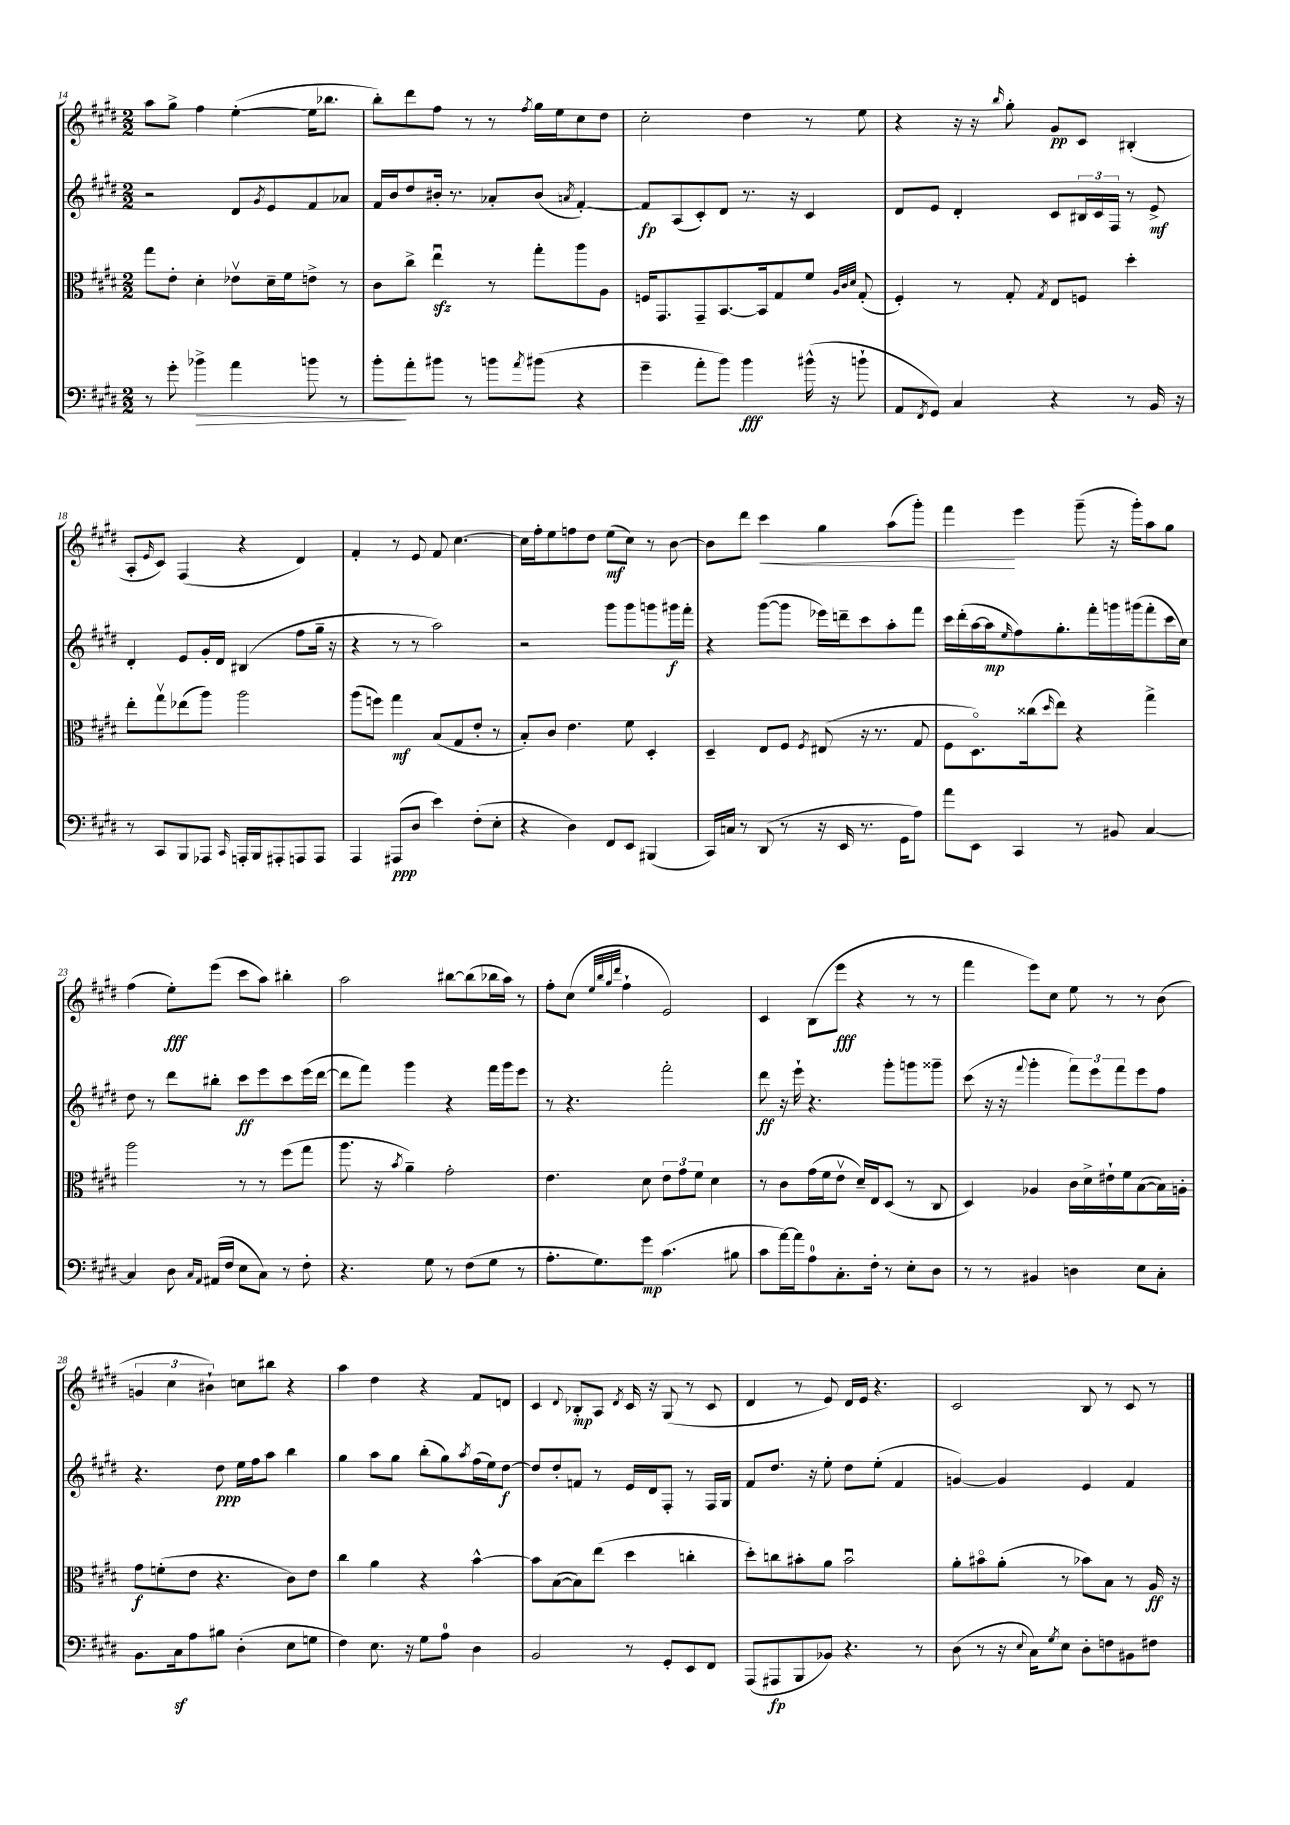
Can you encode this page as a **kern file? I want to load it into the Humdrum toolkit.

**kern	**kern	**kern	**kern
*staff4	*staff3	*staff2	*staff1
*clefF4	*clefC3	*clefG2	*clefG2
*k[f#c#g#d#]	*k[f#c#g#d#]	*k[f#c#g#d#]	*k[f#c#g#d#]
*M2/2	*M2/2	*M2/2	*M2/2
8r	8gg#\L	2r	8aa\L
8g#'\	8e'\J	.	8gg#^\J
4b-^\	4d#'\	.	4ff#\
4a\	8e-v\L	8d#/L	([4ee'\
.	.	8qg#/	.
.	16d#~\L	8e/	.
.	16f#\J	.	.
8b\	8e^\J	8f#/	16ee\]LK
.	.	.	8.bb-\J
8r	8r	8a-/J	.
=	=	=	=
8b'\L	8c#\L	16f#/LL	8bb'\L)
.	.	16b/J	.
8a'\	8cc#^\J	8dd#/	8ddd#\
8b#\J	4eeu\	16b#'/Jk	8ff#\J
.	.	8.r	.
8r	.	.	8r
8b\L	8r	8a-'/L	8r
8qa/	.	.	8qff#/
(8b#\J	8gg#'\L	(8b#/J	16gg#\LL
.	.	.	16ee\J
.	.	8qa/	.
4r	8aa\	[4f#'/)	8cc#\
.	8A\J	.	8dd#\J
=	=	=	=
4g#~\	16F/LK	8f#/]L	2cc#'\
.	8.GG#/	.	.
.	.	(8A/	.
8a'\L	8GG#~/	8c#'/)	.
8b\J)	[8.BB/	8d#/J	.
4b\	.	8.r	4dd#\
.	16BB/]k	.	.
.	8G#/	.	.
.	.	16r	.
(16b#^^\	8f#/J	4c#/	8r
16r	.	.	.
.	32qqA/LLL	.	.
.	32qqc#/	.	.
.	32qqd#/JJJ	.	.
8b`\	(8G#'/	.	8ee\
=	=	=	=
8AA/L	4F#'/)	8d#/L	4r
8qFF#/	.	.	.
8GG#/J)	.	8e/J	.
4C#/	8r	4d#'/	16r
.	.	.	16r
.	.	.	16qqbb/
.	8G#'/	.	8gg#'\
.	8qG#/	.	.
4r	8E/L	8c#/L	8g#/L
.	8F/J	24B#/L	8c#/J
.	.	24c#/	.
.	.	24F#/JJ	.
8r	4dd#'\	8r	(4B#'/
16BB/	.	8e^/	.
16r	.	.	.
=	=	=	=
8r	8ee'\L	4d#'/	8A'/L
.	.	.	16qqe/
8CC#/L	8gg#v\	.	8c#/J)
8BBB/	(8ee-\	8e/L	(4F#/
8AAA-/J	8aa\J)	16g#'/L	.
.	.	16d#/JJ	.
16qqCC#/	.	.	.
16AAA'/LL	2aa\	(4B#/	4r
16BBB/J	.	.	.
8AAA#'/	.	.	.
8AAA/	.	8ff#\L	4d#/)
8AAA/J	.	16gg#~\Jk	.
.	.	16r	.
=	=	=	=
4AAA/	(8aa\L	4r	4f#'/
.	8ff\J)	.	.
(8AAA#/L	4gg#\	8r	8r
8D#/J	.	8r	8e/
4e\)	(8B/L	2aa\)	8f#/
.	8G#/	.	[4.cc#\
(8F#'\L	8e'/J	.	.
8E'\J	8r	.	.
=	=	=	=
4r	8B'/L)	2r	16cc#\]LL
.	.	.	16ff#'\J
.	8c#/J	.	8ee\
4D#\)	4.e\	.	8ff\
.	.	.	8dd#\J
8FF#/L	.	8ggg#\L	(8ee\L
8EE/J	8f#\	8ggg#\	8cc#\J)
(4BBB#/	4D#'/	8ggg\	8r
.	.	16ggg#\L	[8b\
.	.	16fff#'\JJ	.
=	=	=	=
16CC#/LL)	4D#~/	4r	8b\]L
16C/JJ	.	.	.
8r	.	.	8ddd#\J
(8DD#/	8E/L	([8ggg#\L	4ccc#\
8r	8F#/J	8ggg#\]J	.
.	8qF#/	.	.
16r	(8E#/	16eee-\LL)	4gg#\
16EE/	.	16ddd~\J	.
8.r	16r	8ccc#\	.
.	8.r	.	.
.	.	8aa'\	(8aa\L
16GG#\LK	.	.	.
8A\J)	8G#/	8fff#\J	8ggg#'\J)
=	=	=	=
8a\L	8F#\L	16ccc#\LL	4fff#\
.	.	(16ddd#'\	.
8EE\J	8.D#o\)	[16aa\	.
.	.	16aa\]J	.
.	.	16qqee/	.
4CC#/	.	8ff#\)	4eee\
.	(16cc##\k	.	.
.	16qqdd#/	.	.
.	8ee\J)	8.gg#'\	.
8r	4r	.	(8ggg#~\
.	.	16fff#'\L	.
8BB#/	.	16ggg\	16r
.	.	(16ggg#\J	16ggg#'\LK)
[4C#/	4gg#^\	8fff#'\	8aa\
.	.	16ccc#\L	8gg#\J
.	.	16cc#\JJ)	.
=	=	=	=
4C#/]	2aa\	8dd#\	(4ff#\
.	.	8r	.
8D#\	.	8ddd#\L	8ee'\L)
16qqC#/LL	.	.	.
16qqAA/JJ	.	.	.
(16AA#/LL	.	8bb#'\J	(8eee\J
16F#/JJ	.	.	.
8E\L	8r	8ccc#\L	8ccc#\L
8C#\J)	8r	8eee\	8aa\J)
8r	(8ff#\L	8ccc#\	4bb#'\
8F#'\	8gg#\J	(16eee\L	.
.	.	[16ddd#\JJ	.
=	=	=	=
4.r	8.aa\	8ddd#\]L	2aa\
.	.	8fff#\J)	.
.	16r	.	.
.	8qb/	.	.
.	4a~\)	4ggg#\	.
8G#\	.	.	.
8r	2g#'\	4r	[8bb#\L
(8F#\L	.	.	(8bb#\]
8G#\J	.	16fff#\LL	16bb-\L
.	.	16ggg#\J	16aa\JJ)
8r	.	8eee\J	8r
=	=	=	=
8.A'\L	4.e\	8r	8ff#'\L
.	.	4.r	(8cc#\J
8.G#\)	.	.	.
.	.	.	32qqee/LLL
.	.	.	32qqbb/
.	.	.	32qqgg#/
.	.	.	32qqddd#/JJJ
.	.	.	4ff#`\
8g#\J	8d#\	.	.
(4.c#\	12e\L	2fff#'\	2e/)
.	12g#\	.	.
.	12f#\J	.	.
.	4d#\	.	.
8B#\	.	.	.
=	=	=	=
8c#\L	8r	8ddd#\	4c#/
[16a\L)	8c#\L	16r	.
16a\]J	.	16eee`\	.
8A\	(16g#\L	4.r	(8B\L
.	16f#\J	.	.
8.C#'\	8ev\J	.	8eee\J
.	16d#~/LL)	.	4r
16F#'\Jk	16E/J	.	.
8r	(8D#/J	8ggg#'\L	.
8E'\L	8r	8ggg\	8r
8D#\J	8C#/	8ggg##~\J	8r
=	=	=	=
8r	4D#/)	(8ccc#\	4fff#\
8r	.	16r	.
.	.	16r	.
.	.	8qqfff#/	.
4BB#/	4A-/	4ggg#'\	8eee\L)
.	.	.	8cc#\J
4D\	16c#\LL	12fff#\L)	8ee\
.	16d#^\	.	.
.	.	12eee\	.
.	16e#`\	.	8r
.	.	12fff#\	.
.	16f#\J	.	.
8E\L	([8B\	8eee\	8r
8C#'\J	16B\]L)	8ff#\J	(8b\
.	16A'\JJ	.	.
=	=	=	=
8.BB\L	8g#\L	4.r	6g/
.	(8f'\	.	.
.	.	.	6cc#\
16C#\k	.	.	.
8A\	8e\J	.	.
.	.	.	6b#`\)
8B#\J	4.r	8dd#\	.
(4D#'\	.	16ee\LL	8cc\L
.	.	16ff#\J	.
.	.	8aa\J	8bb#\J
8E\L	8c#\L)	4bb\	4r
8G\J	8e\J	.	.
=	=	=	=
4F#\)	4cc#\	4gg#\	4aa\
8.E\	4a\	8aa\L	4dd#\
.	.	8gg#\J	.
16r	.	.	.
8G#\L	4r	(8bb'\L	4r
8A\J	.	8gg#\)	.
.	.	8qaa/	.
4D#\	[4b^^\	(16ff#\L	8f#/L
.	.	16ee\J)	.
.	.	[8dd#\J	8d/J
=	=	=	=
2BB/	8b\]L	8dd#/]L	4c#/
.	([8B\	8dd#'/	.
.	.	.	8qqd#/
.	8B\])	8f/J	8B-'/L
.	(8ee\J	8r	8A/J
.	.	.	8qd#/
8r	4dd#\	16e/LL	16c#/
.	.	16d#/J	16r
8GG#'/L	.	8F#'/J	(8G#/
8EE/	4cc'\	8r	8r
8FF#/J	.	16F#/LL	8c#/
.	.	16G#/JJ	.
=	=	=	=
(8AAA/L	8dd#'\L)	8f#/L	4d#/
8AAA#/	8cc\	8.dd#/J	.
8BBB/	8b#'\	.	8r
.	.	16r	.
8BB-/J)	8a\J	8ee'\	8e/)
4.r	2b#u\	8dd#\L	16d#/LL
.	.	.	16e/JJ
.	.	(8ee'\J	4.r
.	.	4f#/	.
8r	.	.	.
=	=	=	=
(8D#\	8a'\L	[4g/)	2c#/
8r	8b#o\	.	.
16r	(8a'\J	4g/]	.
8qqE/	.	.	.
16C#\LK)	.	.	.
8qG#/	.	.	.
8E\J	8r	.	.
8D#'\L	8b-\L)	4e/	8B/
8F\	8B\J	.	8r
8BB#\	8r	4f#/	8c#/
8F#\J	16A/	.	8r
.	16r	.	.
==	==	==	==
*-	*-	*-	*-
